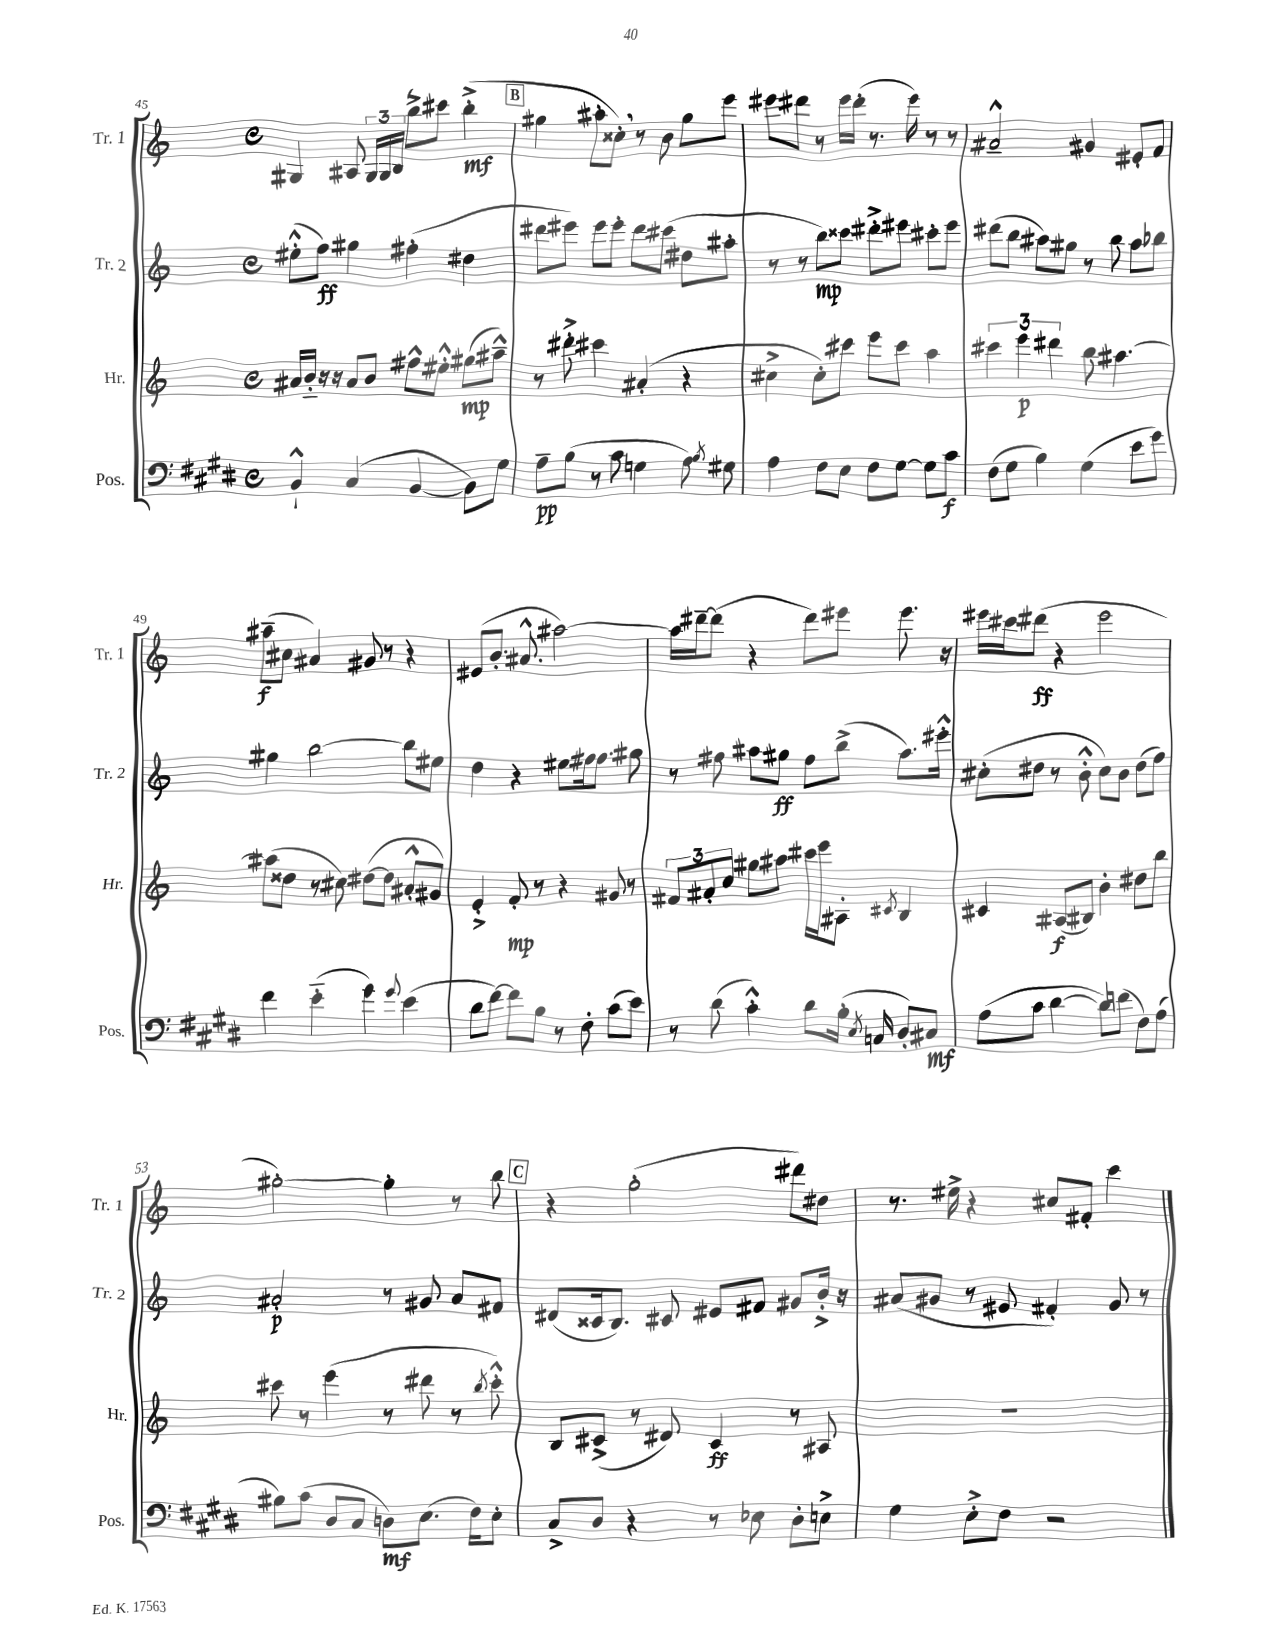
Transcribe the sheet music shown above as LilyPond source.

<<
\new StaffGroup <<
\new Staff = "s0" \with { instrumentName = "Tr. 1" shortInstrumentName = "Tr. 1" } {
    \clef treble \key c \major \defaultTimeSignature \time 4/4
    \autoBeamOff gis4 ais8 \tuplet 3/2 { gis16[ gis16 b16]( } b''8[->) cis'''8] b''4-.->\mf( |
    \mark \markup { \box "B" } gis''4 ais''8[-. cisis''8]-.) \breathe r8 b'8 gis''8[ e'''8] |
    eis'''8[ dis'''8] r8 eis'''16[ dis'''16]-.( r8. eis'''16) r8 r8 |
    ais'2---^ gis'4 eis'8[-. f'8] |
    ais''8[--\f( cis''8] ais'4) gis'8 r8 r4 |
    eis'8[( b'8.]-. ais'8.-^ ais''2~) |
    ais''16[ dis'''16~-- dis'''8]( r4 dis'''8[) eis'''8] eis'''8. r16 |
    eis'''16[ cis'''16 dis'''8]\ff( r4 eis'''2 |
    gis''2~-.) gis''4-. r8 b''8 |
    \mark \markup { \box "C" } r4 g''2-.( dis'''8[) dis''8] |
    r8. eis''16-> r4 cis''8[ fis'8]-. c'''4 \bar "|." |
}
\new Staff = "s1" \with { instrumentName = "Tr. 2" shortInstrumentName = "Tr. 2" } {
    \clef treble \key c \major \defaultTimeSignature \time 4/4
    \autoBeamOff eis''8[-.-^( f''8]\ff) gis''4 fis''4-.( dis''4 |
    \mark \markup { \box "B" } dis'''8[ eis'''8]) eis'''8[ eis'''8]-. dis'''8[ cis'''8]( dis''8[ ais''8]-. |
    r8 r8 b''8[\mp) cisis'''8] dis'''8[-.-> eis'''8] cis'''8[-. eis'''8] |
    dis'''8[( b''8] ais''8[) gis''8] r8 b''8 ais''8[ bes''8] |
    gis''4 b''2~ b''8[ eis''8] |
    d''4 r4 eis''8[ fis''16 fis''8.] gis''8 |
    r8 fis''8 ais''8[ gis''8]\ff fis''8[ b''8]->( ais''8.[) eis'''16]-.-^ |
    cis''8[-.( dis''8] r8 b'8-.-^ cis''8[) b'8] dis''8[( f''8]) |
    ais'2-.\p r8 gis'8 ais'8[ fis'8] |
    \mark \markup { \box "C" } dis'8[( cisis'16 b8.]) cis'8 eis'8[ fis'8] gis'8[ b'16]-.-> r16 |
    ais'8[( gis'8] r8 eis'8 fis'4-.) gis'8 r8 \bar "|." |
}
\new Staff = "s2" \with { instrumentName = "Hr." shortInstrumentName = "Hr." } {
    \clef treble \key c \major \defaultTimeSignature \time 4/4
    \autoBeamOff ais'16[ b'16]-_ r16 r16 ais'8[ b'8] fis''8[-^ eis''8]-.-^ gis''8[\mp( ais''8]---^) |
    \mark \markup { \box "B" } r8 dis'''8-.-> cis'''4 ais'4-.( r4 |
    cis''4-> cis''8[-.) cis'''8] e'''8[ cis'''8] a''4 |
    \tuplet 3/2 { cis'''4 e'''4\p dis'''4 } b''8 ais''4.~ |
    ais''8[( disis''8] r8 cis''8) dis''8[~( dis''8] ais'8[-.-^ gis'8]) |
    e'4-.-> f'8-.\mp r8 r4 gis'8 r8 |
    \tuplet 3/2 { fis'8[ ais'8-. c''8] } gis''8[ ais''8] cis'''16[ e'''16 ais8]-. \acciaccatura { cis'8 } b4 |
    cis'4 ais8[\f( bis8]) b'4-. dis''8[ b''8] |
    cis'''8 r8 e'''4( r8 dis'''8 r8 \acciaccatura { b''8 } cis'''8-.-^) |
    \mark \markup { \box "C" } b8[ cis'8]->( r8 dis'8) cis'4\ff r8 ais8 |
    R1 \bar "|." |
}
\new Staff = "s3" \with { instrumentName = "Pos." shortInstrumentName = "Pos." } {
    \clef bass \key e \major \defaultTimeSignature \time 4/4
    \autoBeamOff b,4-!-^ cis4( b,4~ b,8[) gis8] |
    \mark \markup { \box "B" } a8[--\pp b8]( r8 cis'8 g4 a8) \acciaccatura { b8 } gis8 |
    a4 fis8[ e8] fis8[ gis8]~ gis8[ cis'8]\f |
    fis8[( gis8] b4) gis4( e'8[ gis'8]) |
    fis'4 e'4-_( gis'4) \appoggiatura { gis'8 } e'4( |
    dis'8[ fis'8]~) fis'8[ b8] r8 fis8-. cis'8[( e'8]) |
    r8 dis'8( cis'4-.-^) dis'8[ b16]-.( \acciaccatura { e8 } c16 dis8[-.) cis8]\mf |
    a8[( cis'8] dis'4~ dis'8[) f'8]( fis8[) a8]( |
    bis8[) cis'8]( dis8[ cis8] d8[\mf) e8.]( fis16[) e8]-. |
    \mark \markup { \box "C" } cis8[-> dis8] r4 r8 ees8 dis8[-. e8]-> |
    gis4 e8[-.-> fis8] r2 \bar "|." |
}
>>
>>
\layout { \context { \Score currentBarNumber = #45 } }
